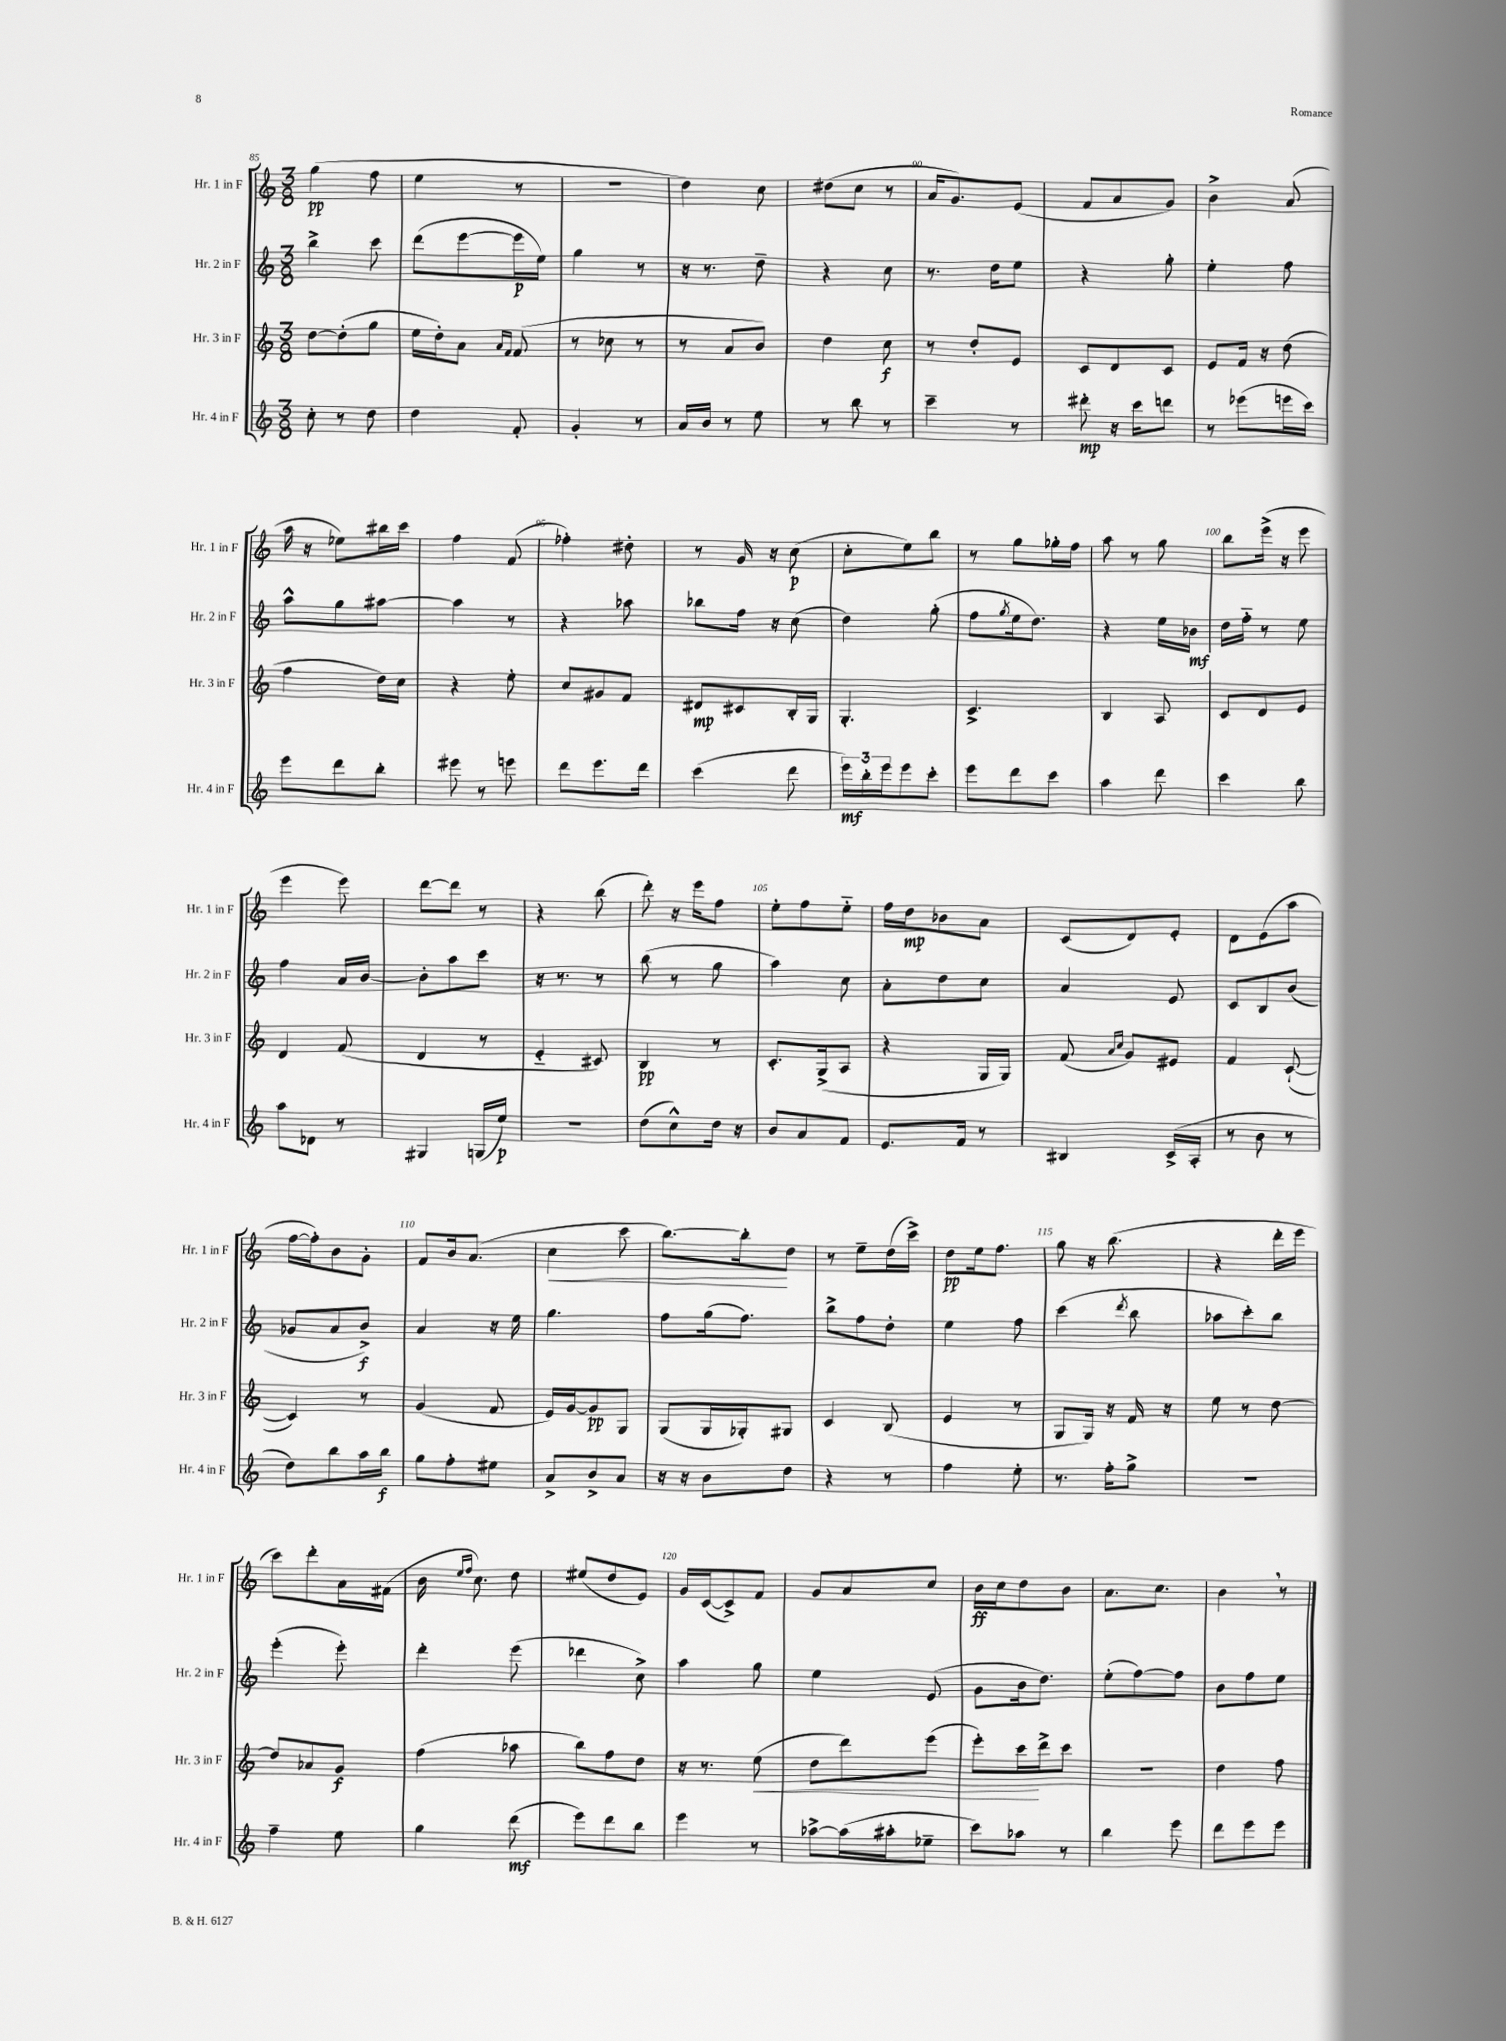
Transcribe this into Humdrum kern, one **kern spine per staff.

**kern	**kern	**kern	**kern
*staff4	*staff3	*staff2	*staff1
*clefG2	*clefG2	*clefG2	*clefG2
*k[]	*k[]	*k[]	*k[]
*M3/8	*M3/8	*M3/8	*M3/8
8cc'\	[8dd\L	4bb^\	(4gg\
8r	(8dd'\]	.	.
8dd\	8gg\J	8ccc\	8ff\
=	=	=	=
4dd\	16ee\LL	(8ddd\L	4ee\
.	16dd'\J)	.	.
.	8a\J	[8eee\	.
.	16qqa/LL	.	.
.	16qqf/JJ	.	.
8f'/	(8f/	16eee\]L	8r
.	.	16ee\JJ)	.
=	=	=	=
4g'/	8r	4gg\	4.r
.	8cc-\	.	.
8r	8r	8r	.
=	=	=	=
16a/LL	8r	16r	4dd\)
16b/JJ	.	8.r	.
8r	8a/L	.	.
8ee\	8b/J)	8dd~\	8cc\
=	=	=	=
8r	4dd\	4r	(8dd#\L
8bb\	.	.	8cc\J
8r	8cc\	8cc\	8r
=	=	=	=
4ccc~\	8r	8.r	16a/LK
.	.	.	8.g/)
.	8dd'/L	.	.
.	.	16dd\LK	.
8r	8e/J	8ee\J	(8e/J
=	=	=	=
8ddd#'\	8c/L	4r	8f/L
16r	8d/	.	8a/
16ccc\LK	.	.	.
8ddd\J	8c/J	8gg'\	8g/J)
=	=	=	=
8r	8e/L	4ee'\	4b^\
(8eee-\L	16f/Jk	.	.
.	16r	.	.
16eee\L	(8dd\	8ff\	(8a/
16ccc\JJ)	.	.	.
=	=	=	=
8eee\L	4ff\	8aa^^\L	16aa\
.	.	.	16r
8ddd\	.	8gg\	8ee-\L)
8bb'\J	16dd\LL)	[8aa#\J	16bb#\L
.	16cc\JJ	.	16ccc\JJ
=	=	=	=
8eee#\	4r	4aa#\]	4ff\
8r	.	.	.
8eee\	8ee'\	8r	(8f/
=	=	=	=
8ddd\L	8cc/L	4r	4ff-'\)
8.eee\	8g#/	.	.
.	8f/J	8aa-\	8dd#'\
16ddd\Jk	.	.	.
=	=	=	=
(4ccc\	8d#/L	8bb-\L	8r
.	8c#/	16ff\Jk	16g/
.	.	16r	16r
8ddd\	16B'/L	(8cc\	(8cc\
.	16G/JJ	.	.
=	=	=	=
24eee\LL)	4.G'/	4dd\)	8cc'\L
24bb'\	.	.	.
24eee\J	.	.	.
8eee\	.	.	8ee\)
8ccc'\J	.	(8gg'\	8bb\J
=	=	=	=
8eee\L	4.c^/	8ff\L	8r
.	.	8qgg/	.
8ddd\	.	16ee\k	8gg\L
.	.	8.dd\J)	.
8ccc\J	.	.	16gg-'\L
.	.	.	16ff\JJ
=	=	=	=
4aa\	4B/	4r	8aa\
.	.	.	8r
8ddd\	8A/	16ee\LL	8gg\
.	.	16b-\JJ	.
=	=	=	=
4ccc\	8c/L	16dd\LL	8bb\L
.	.	16ff'~\JJ	.
.	8d/	8r	(16eee^\Jk
.	.	.	16r
8bb\	8e/J	8ee\	8eee\
=	=	=	=
8aa\L	4d/	4ff\	4eee\
8d-\J	.	.	.
8r	(8f/	16a/LL	8eee\)
.	.	[16b/JJ	.
=	=	=	=
4G#/	4d/	8b'\]L	[8ddd\L
.	.	8aa\	8ddd\]J
(16G/LL	8r	8ccc\J	8r
16ee/JJ)	.	.	.
=	=	=	=
4.r	4e'~/	16r	4r
.	.	8.r	.
.	8c#/)	8r	(8bb\
=	=	=	=
(8dd\L	4B/	(8bb\	8ddd'\)
8cc^^\)	.	8r	16r
.	.	.	16eee\LK
16dd\Jk	8r	8gg\	8ff\J
16r	.	.	.
=	=	=	=
8b/L	8.c'/L	4aa\)	8ee'\L
8a/	.	.	8ff\
.	(16G^/k	.	.
8f/J	8A/J	8cc\	8ee'~\J
=	=	=	=
8.e/L	4r	8a'\L	16ff\LL
.	.	.	16dd\J
.	.	8dd\	8b-\
16f/Jk	.	.	.
8r	16G/LL	8cc\J	8a\J
.	16G/JJ)	.	.
=	=	=	=
4B#/	(8f/	4a/	(8c/L
.	16qqa/LL	.	.
.	16qqcc/JJ	.	.
.	8g/L)	.	8d/)
(16c^/LL	8e#/J	8e/	8e'/J
16A'/JJ	.	.	.
=	=	=	=
8r	4f/	8c/L	8d\L
8b\	.	8B/	(8e\
8r	([8c`/	(8b/J	8aa\J
=	=	=	=
8dd\L)	4c/])	8g-/L	[16ff\LL
.	.	.	16ff'\]J)
8bb\	.	8a/	8b\
16aa\L	8r	8b^/J)	8g'\J
16bb\JJ	.	.	.
=	=	=	=
8gg\L	(4g/	4a/	8f/L
8ff'\	.	.	16b/k
.	.	.	(8.a/J
8ee#\J	8f/	16r	.
.	.	16ee\	.
=	=	=	=
8a^/L	16e/LL)	4.gg\	4cc\
.	[16g/J	.	.
8b^/	8g/]	.	.
8a/J	8G/J	.	8ccc\
=	=	=	=
16r	(8G/L	8ff\L	[8.bb\L)
16r	.	.	.
8b\L	16G/L	(16gg\k	.
.	16G-'/J)	8.ff\J)	16bb'\]k
8dd\J	8G#/J	.	8dd\J
=	=	=	=
4r	4c/	8bb^\L	8r
.	.	8ff\	8ee~\L
8r	(8B/	8dd'\J	(16dd\L
.	.	.	16ccc^\JJ)
=	=	=	=
4ff\	4e/	4ee\	8dd\L
.	.	.	16ee\k
.	.	.	8.ff\J
8ee'\	8r	8ff\	.
=	=	=	=
8.r	8G/L	(4ccc\	8gg\
.	16G/Jk)	.	16r
16ff'\LK	16r	.	(8.bb\
.	.	8qddd/	.
8gg^\J	16f/	8bb\	.
.	16r	.	.
=	=	=	=
4.r	8ee\	8aa-\L	4r
.	8r	8ccc'\)	.
.	[8dd\	8bb\J	16ddd'\LL
.	.	.	16eee\JJ
=	=	=	=
4ff~\	8dd/]L	(4eee'\	8ccc\L)
.	8a-/	.	8ddd'\
8ee\	8g/J	8eee'\)	16a\L
.	.	.	(16f#\JJ
=	=	=	=
4gg\	(4ff\	4ddd'\	16b\
.	.	.	16qqee/LL
.	.	.	16qqff/JJ
.	.	.	8.cc\)
(8ddd\	8aa-\	(8eee\	8dd\
=	=	=	=
8eee\L)	8bb\L)	4ddd-\	(8ee#/L
8ddd\	8ff\	.	8dd/
8bb\J	8dd\J	8cc^\)	8e/J)
=	=	=	=
4eee\	16r	4aa\	16g/LL
.	8.r	.	([16c/J
.	.	.	8c^/])
8r	(8ee\	8gg\	8f/J
=	=	=	=
[8aa-^\L	8dd\L	4ee\	8g/L
(16aa-\]L	8ddd\)	.	8a/
16aa#'\J	.	.	.
8ee-~\J	(8eee\J	(8e/	8cc/J
=	=	=	=
8ccc\L)	8eee'\L)	8g\L	16b\LL
.	.	.	16cc\J
8aa-\J	16ccc\L	16b\k	8dd\
.	16ddd^\J	8.dd\J)	.
8r	8ccc\J	.	8b\J
=	=	=	=
4bb\	4.r	(8ee'\L	8.a\L
.	.	[8ff\)	.
.	.	.	8.cc\J
8eee\	.	8ff\]J	.
=	=	=	=
8ddd\L	4dd\	8b\L	4b\
8eee\	.	8ff\	.
8eee\J	8ff\	8ee\J	8r
==	==	==	==
*-	*-	*-	*-
